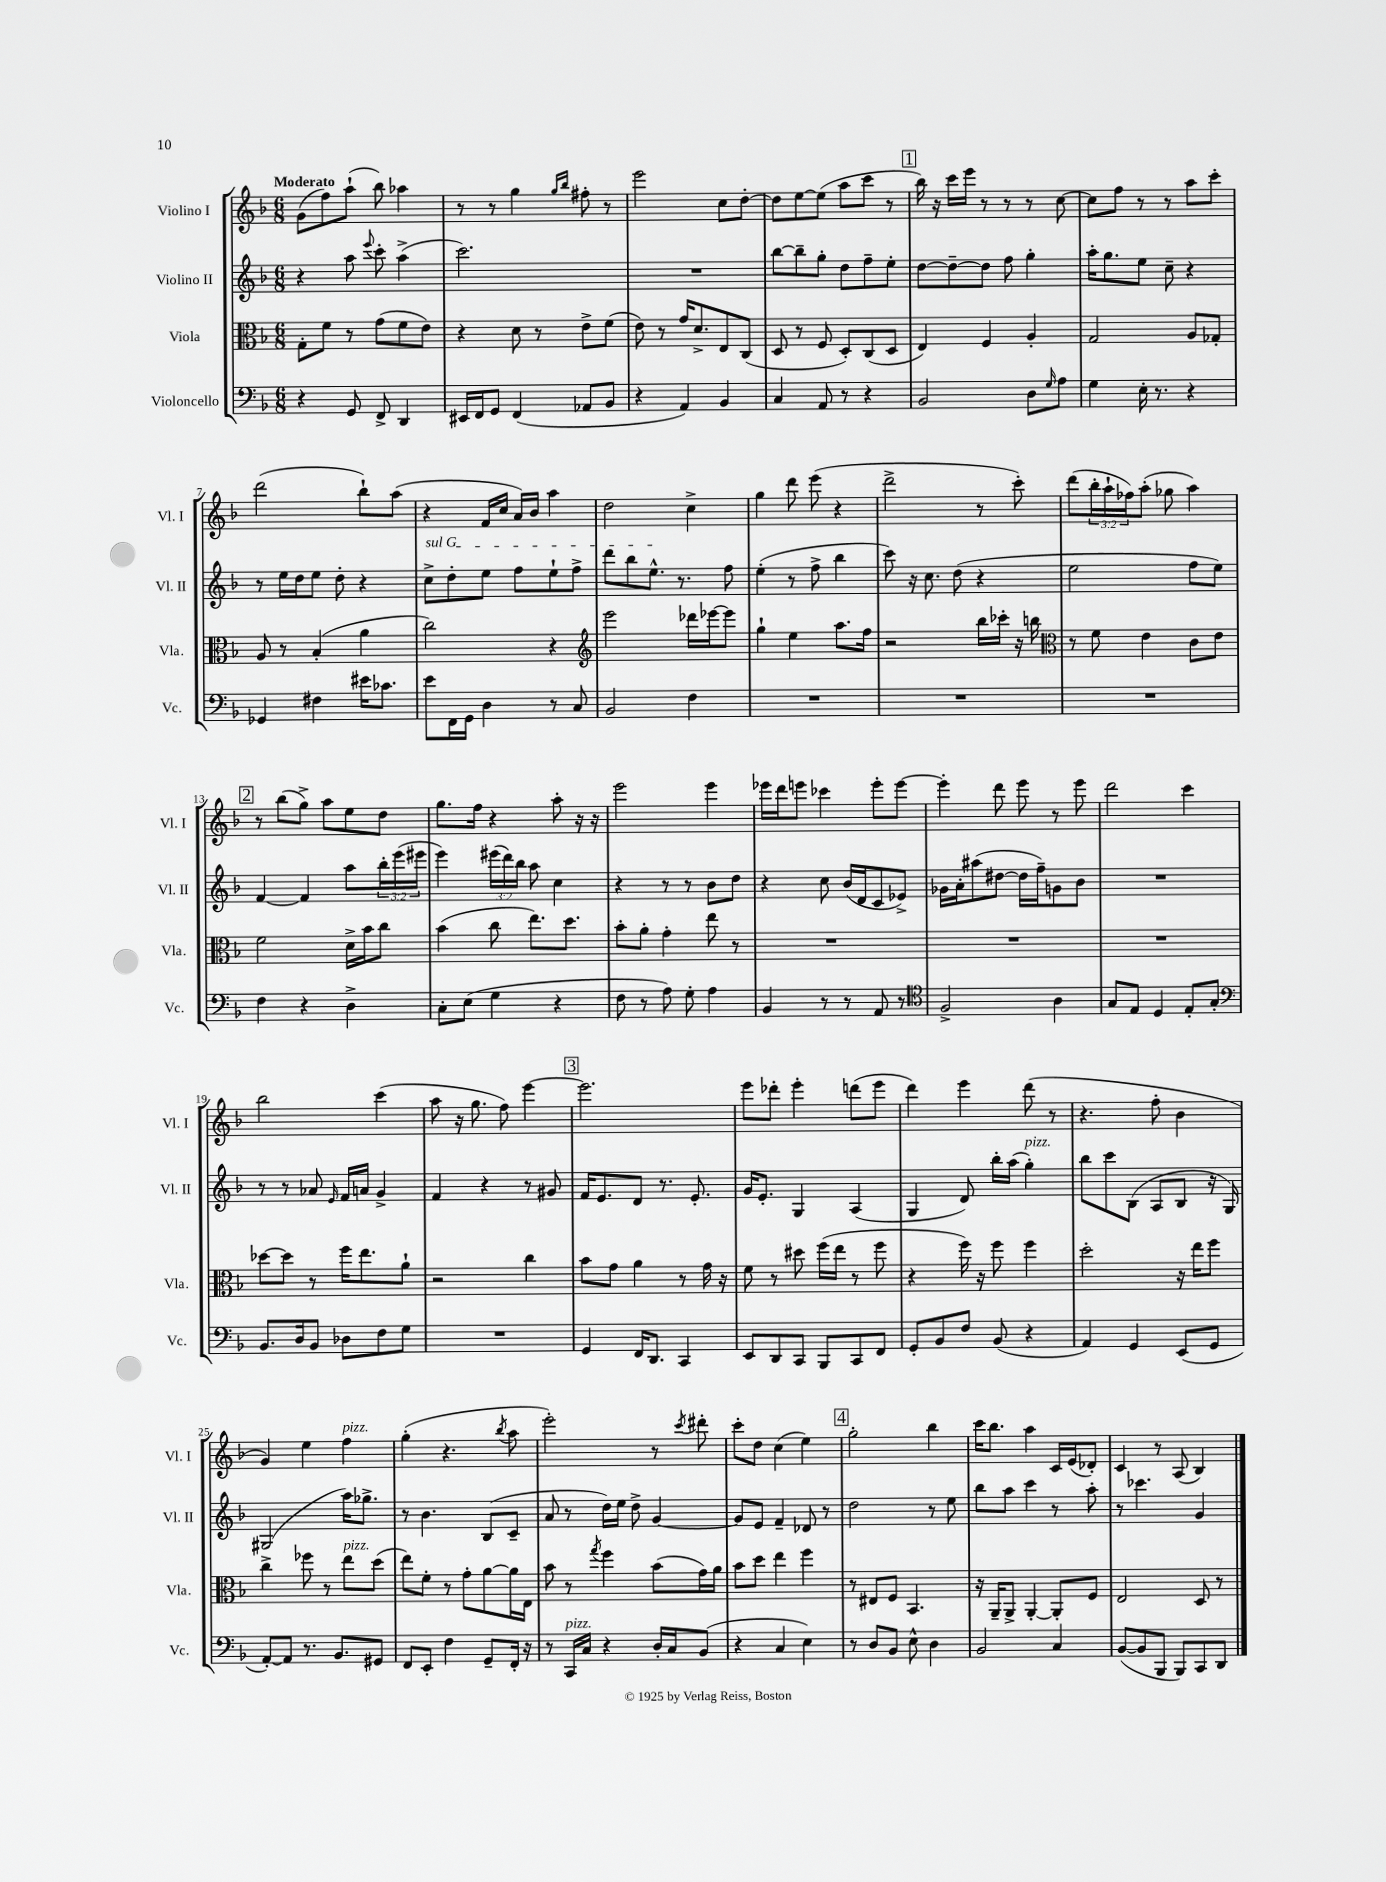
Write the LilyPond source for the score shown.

<<
\new StaffGroup <<
\new Staff = "s0" \with { instrumentName = "Violino I" shortInstrumentName = "Vl. I" } {
    \clef treble \key f \major \numericTimeSignature \time 6/8 \override Staff.TupletNumber.text = #tuplet-number::calc-fraction-text \tempo "Moderato"
    g'8( f''8) a''8-!( bes''8) aes''4 |
    r8 r8 g''4 \grace { g''16 bes''16 } fis''8-. r8 |
    e'''2 c''8 d''8~-. |
    d''8 e''8~ e''8( a''8 c'''8 r8 |
    \mark \markup { \box "1" } bes''16) r16 c'''16 e'''16 r8 r8 r8 c''8~ |
    c''8 f''8 r8 r8 a''8 c'''8-. |
    d'''2( bes''8-!) a''8( |
    r4 f'16 c''16 a'16) bes'16 a''4 |
    d''2 c''4-> |
    g''4 d'''8 e'''8( r4 |
    d'''2-> r8 c'''8-.) |
    d'''8( \tuplet 3/2 { bes''16-. a''16-! fes''16) } a''8-.( ges''8 a''4) |
    \mark \markup { \box "2" } r8 bes''8( g''8->) a''8 e''8 d''8 |
    g''8. f''16 r4 a''8-. r16 r16 |
    e'''2 e'''4 |
    ees'''16 d'''16 e'''8 ces'''4 e'''8-. e'''8~ |
    e'''4-. d'''8 e'''8 r8 e'''8 |
    d'''2 c'''4 |
    bes''2 c'''4( |
    a''8 r16 g''8. f''8) e'''4~ |
    \mark \markup { \box "3" } e'''2. |
    e'''8 des'''8-. e'''4-. d'''8( e'''8 |
    d'''4) e'''4 d'''8( r8 |
    r4. f''8-. bes'4 |
    g'4) e''4 f''4^\markup { \italic "pizz." } |
    g''4-.( r4. \acciaccatura { bes''8 } a''8 |
    e'''2-.) r8 \acciaccatura { c'''8 } dis'''8-. |
    c'''8-. d''8 c''4( e''4) |
    \mark \markup { \box "4" } g''2-. bes''4 |
    c'''16 bes''8. a''4 c'16 e'16( des'8-.) |
    c'4 r8 a8( bes4) \bar "|." |
}
\new Staff = "s1" \with { instrumentName = "Violino II" shortInstrumentName = "Vl. II" } {
    \clef treble \key f \major \numericTimeSignature \time 6/8 \override Staff.TupletNumber.text = #tuplet-number::calc-fraction-text
    r4 a''8 \appoggiatura { e'''8 } c'''8-. a''4->( |
    c'''2.) |
    R2. |
    bes''8~ bes''8-- g''8-. d''8 f''8-- e''8-. |
    \mark \markup { \box "1" } d''8~ d''8~-- d''8 f''8 g''4-. |
    a''16-. g''8. e''8 c''8-- r4 |
    r8 e''16 d''16 e''8 d''8-. r4 |
    \once \override TextSpanner.bound-details.left.text = \markup { \italic "sul G" } c''8->\startTextSpan d''8-. e''8 f''8 e''8-! f''8-> |
    d'''8 bes''8 e''8.-^\stopTextSpan r8. f''8 |
    e''4-.( r8 f''8-> bes''4 |
    c'''8) r16 c''8. d''8( r4 |
    e''2 f''8 e''8) |
    \mark \markup { \box "2" } f'4~ f'4 a''8 \tuplet 3/2 { bes''16-. e'''16( eis'''16 } |
    e'''4) \tuplet 3/2 { eis'''16( d'''16) bes''16 } a''8 c''4 |
    r4 r8 r8 bes'8 d''8 |
    r4 c''8 bes'16( d'16 c'8 ees'8->) |
    ges'16 a'16-. ais''8( dis''8~ dis''16 f''16--) g'8 bes'8 |
    R2. |
    r8 r8 aes'8 \grace { e'16 } f'16 a'16 g'4-> |
    f'4 r4 r8 gis'8 |
    \mark \markup { \box "3" } f'16 e'8. d'8 r8. e'8.-. |
    g'16 e'8.-. g4 a4( |
    g4 d'8) bes''16-. a''16( g''4-.^\markup { \italic "pizz." }) |
    bes''8 c'''8 bes8( a8 bes8 r16 g16) |
    gis2( a''16) ges''8.-> |
    r8 bes'4. bes8( c'8-- |
    a'8 r8 d''16) e''16 d''8-> g'4~ |
    g'8 e'8 f'4-- des'8 r8 |
    \mark \markup { \box "4" } d''2 r8 e''8 |
    bes''8 a''8 c'''4 r8 a''8-. |
    r8 ces'''4. g'4 \bar "|." |
}
\new Staff = "s2" \with { instrumentName = "Viola" shortInstrumentName = "Vla." } {
    \clef alto \key f \major \numericTimeSignature \time 6/8
    g8-. f'8 r8 g'8( f'8 e'8) |
    r4 d'8 r8 e'8-> f'8( |
    e'8) r8 g'16 d'8.-> e8 c8( |
    d8 r8 f8 d8-.) c8( d8 |
    \mark \markup { \box "1" } e4) f4 a4-. |
    g2 a8 ges8-. |
    a8 r8 bes4-.( a'4 |
    c''2) r4 |
    \clef treble e'''2 des'''16 ees'''16~ ees'''8 |
    g''4-! e''4 a''8. f''16 |
    r2 bes''16 ces'''16-. r16 b''16 |
    \clef alto r8 f'8 e'4 c'8 e'8 |
    \mark \markup { \box "2" } f'2 d'16-> bes'16 c''8 |
    bes'4( c''8 e''8.) d''8. |
    bes'8-. a'8-. g'4-. e''8 r8 |
    R2. |
    R2. |
    R2. |
    des''8~ des''8 r8 f''16 e''8. a'8-! |
    r2 c''4 |
    \mark \markup { \box "3" } bes'8 g'8 a'4 r8 g'16 r16 |
    f'8 r8 dis''8 f''16( e''16 r8 f''8 |
    r4 f''16) r16 f''8 f''4 |
    d''2-. r16 e''16 f''8 |
    c''4-> fes''8 r8 e''8^\markup { \italic "pizz." } d''8( |
    e''8) f'8-. r8 g'8-. a'8~ a'16 e16 |
    bes'8 r8 \acciaccatura { g''8 } f''4 bes'8( g'16) a'16 |
    bes'8 d''8 e''4 f''4 |
    \mark \markup { \box "4" } r8 eis8 f8 bes,4. |
    r16 a,16-- a,8-> a,4~-. a,8-. f8 |
    e2 d8 r8 \bar "|." |
}
\new Staff = "s3" \with { instrumentName = "Violoncello" shortInstrumentName = "Vc." } {
    \clef bass \key f \major \numericTimeSignature \time 6/8
    r4 g,8 f,8-> d,4 |
    eis,16 f,16 g,8 f,4( aes,8 bes,8 |
    r4 a,4) bes,4 |
    c4 a,8 r8 r4 |
    \mark \markup { \box "1" } bes,2 d8 \grace { g16 } a8 |
    g4 e16-. r8. r4 |
    ges,4 fis4 eis'16 ces'8. |
    e'8 f,16 g,16 d4 r8 c8 |
    bes,2 f4 |
    R2. |
    R2. |
    R2. |
    \mark \markup { \box "2" } f4 r4 d4-> |
    c8-. e8( g4 r4 |
    f8 r8 a8) g8-. a4 |
    bes,4 r8 r8 a,8 r8 |
    \clef tenor f2-> a4 |
    g8 e8 d4 e8-. g8-. |
    \clef bass bes,8. d16 bes,8 des8 f8 g8 |
    R2. |
    \mark \markup { \box "3" } g,4 f,16 d,8. c,4 |
    e,8 d,8 c,8 bes,,8 c,8 f,8 |
    g,8-. bes,8 f8 bes,8( r4 |
    a,4) g,4 e,8( g,8 |
    a,8~-.) a,8 r8. bes,8. gis,8 |
    f,8 e,8-. f4 g,8-- f,16-. r16 |
    r8 c,16^\markup { \italic "pizz." } c16 r4 d16-. c16 bes,8( |
    r4 c4 e4) |
    \mark \markup { \box "4" } r8 d8 bes,8 e8-^ d4 |
    bes,2 c4 |
    bes,8~( bes,8 bes,,8 bes,,8) c,8 d,8 \bar "|." |
}
>>
>>
